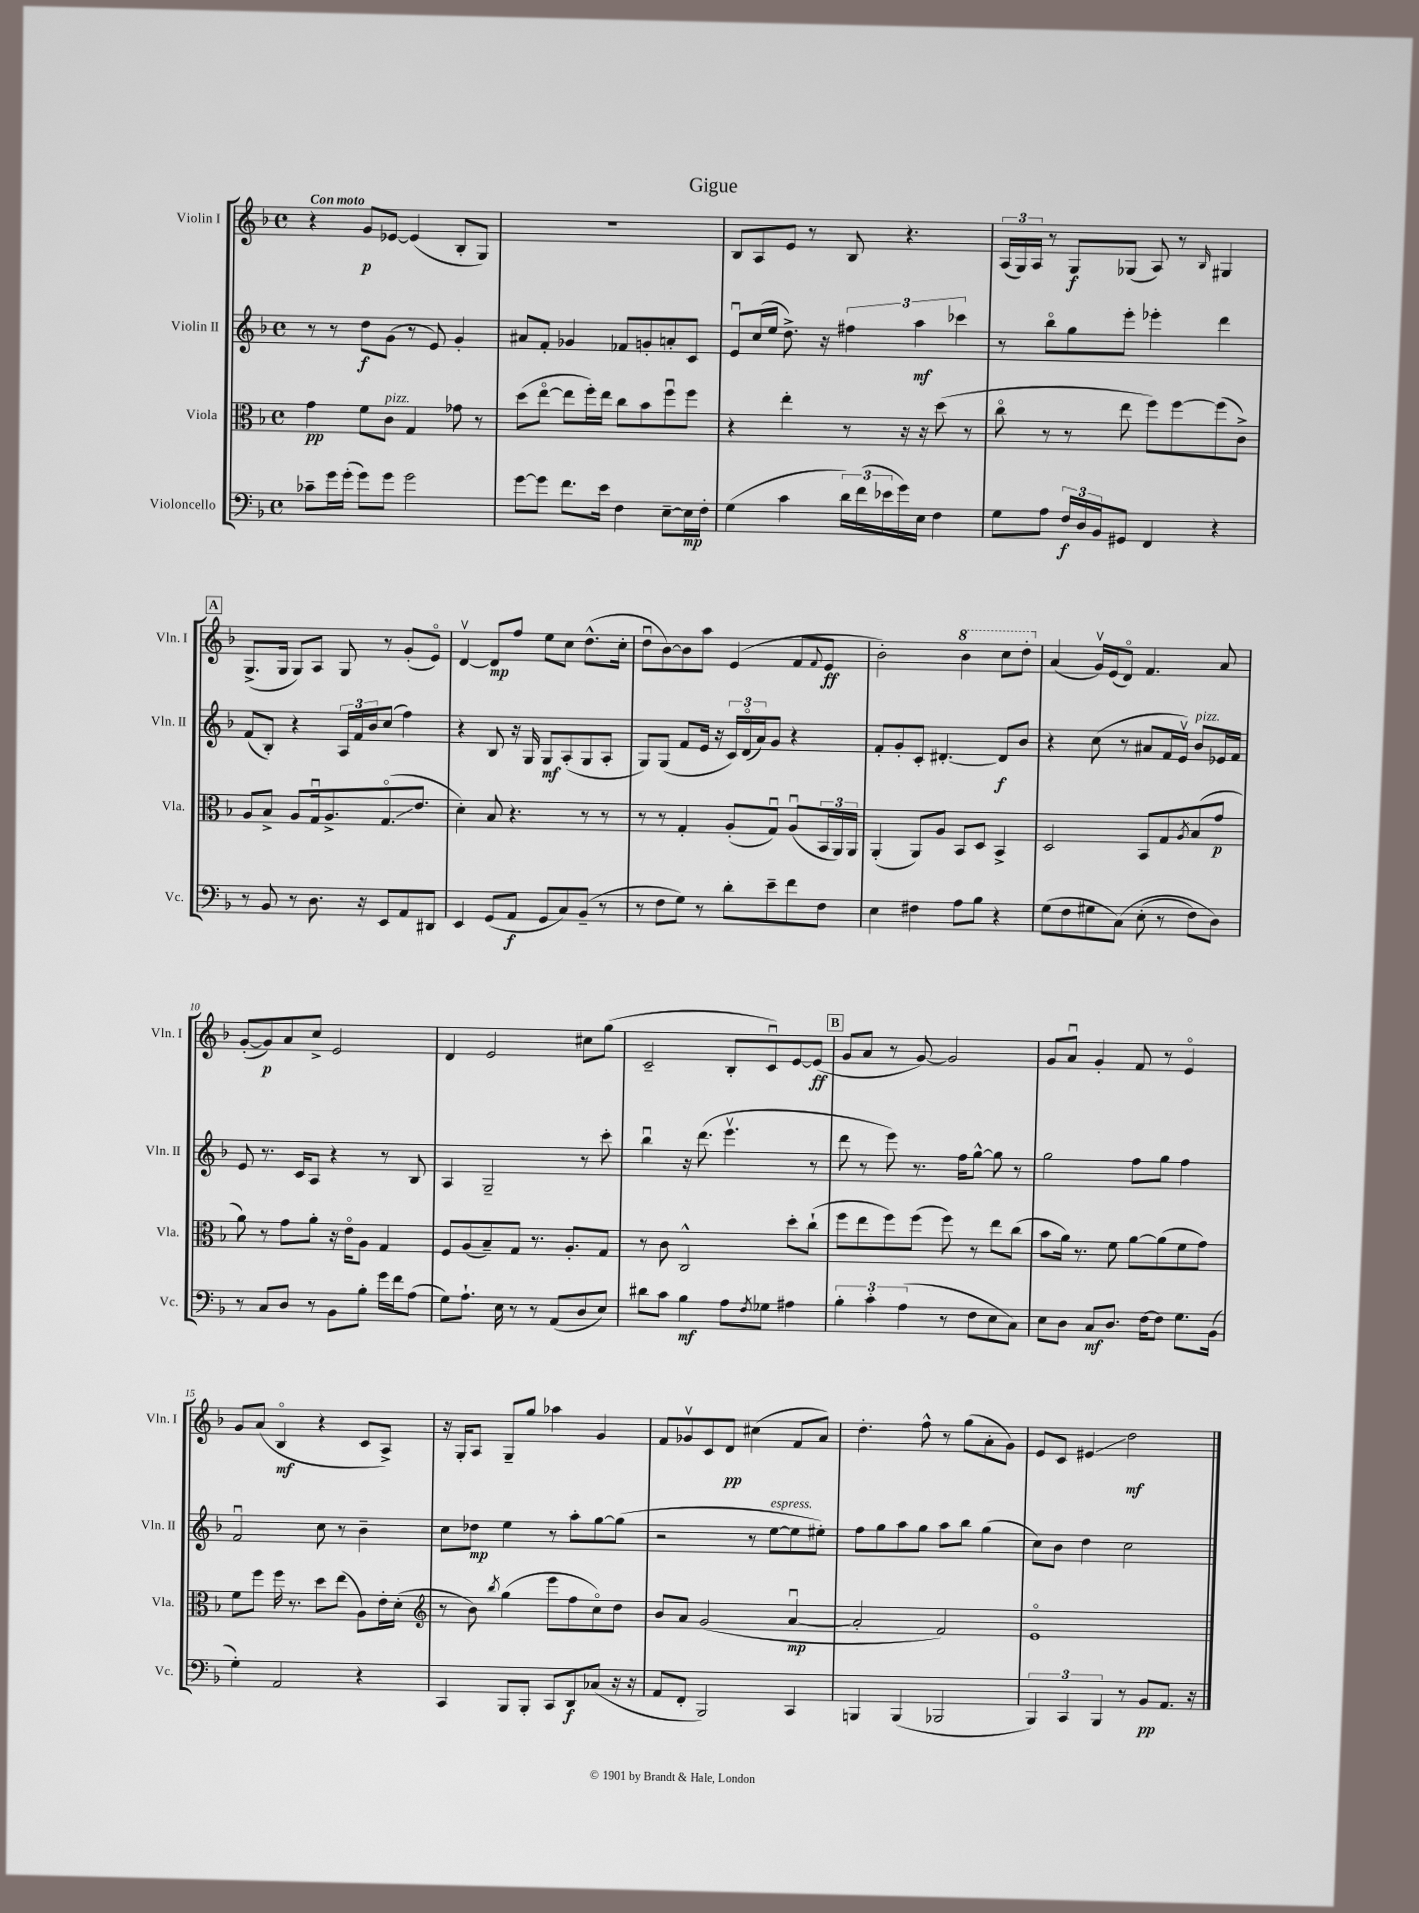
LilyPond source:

\header { title = "Gigue" }
<<
\new StaffGroup <<
\new Staff = "s0" \with { instrumentName = "Violin I" shortInstrumentName = "Vln. I" } {
    \clef treble \key f \major \defaultTimeSignature \time 4/4 \tempo "Con moto"
    r4 g'8\p ees'8~ ees'4( bes8-. g8) |
    R1 |
    bes8 a8 e'8 r8 bes8 r4. |
    \tuplet 3/2 { a16( g16) a16 } r8 g8\f ges8( a8) r8 \grace { bes16 } gis4 |
    \mark \markup { \box "A" } g8.->( g16 g8) a8 g8 r8 g'8-.( e'8\flageolet) |
    d'4~\upbow d'8\mp f''8 e''8 c''8 d''8.-^( c''16-. |
    d''8\downbow bes'8~) bes'8 a''8 e'4( f'8 \appoggiatura { f'8 } e'8\ff |
    bes'2-.) \ottava #1 bes''4 c'''8 d'''8-. \ottava #0 |
    a'4( g'16\upbow) e'16( d'8\flageolet) f'4. a'8 |
    g'8~-.( g'8\p) a'8 c''8-> e'2 |
    d'4 e'2 cis''8 g''8( |
    c'2-- bes8-. c'8\downbow) e'8~ e'8\ff( |
    \mark \markup { \box "B" } g'8 a'8 r8 g'8~) g'2 |
    g'8 a'8\downbow g'4-. f'8 r8 e'4\flageolet |
    g'8 a'8( bes4\flageolet\mf r4 c'8 a8->) |
    r16 g16-. a8 g8-- g''8 aes''4 g'4 |
    f'8 ges'8\upbow c'8 d'8\pp cis''4( f'8 a'8) |
    d''4.-. f''8-^ r8 g''8( a'8-. g'8) |
    e'8 c'8 eis'4\glissando d''2\mf \bar "|." |
}
\new Staff = "s1" \with { instrumentName = "Violin II" shortInstrumentName = "Vln. II" } {
    \clef treble \key f \major \defaultTimeSignature \time 4/4
    r8 r8 d''8\f g'8( r8 e'8) g'4-. |
    ais'8 f'8-. ges'4 fes'8 g'8-. a'8-. c'8 |
    e'8\downbow c''16( e''16 d''8.->) r16 \tuplet 3/2 { fis''4 a''4\mf ces'''4 } |
    r8 bes''8\flageolet g''8 e'''8-. ees'''4-. d'''4 |
    \mark \markup { \box "A" } f'8( bes8-.) r4 \tuplet 3/2 { a16 f'16 bes'16 } c''8( f''4) |
    r4 bes8 r16 g16 g8\mf a8-.( g8 a8-. |
    g8) g8( f'8 e'16 r16 \tuplet 3/2 { c'16) d'16\flageolet( a'16) } g'8 r4 |
    f'8-. g'8-. c'8-. dis'4.~-. dis'8\f bes'8 |
    r4 c''8( r8 ais'8 f'16 e'16\upbow) bes'8^\markup { \italic "pizz." } ees'16 f'16 |
    e'8 r8. c'16 a8 r4 r8 bes8 |
    a4 g2-- r8 c'''8-. |
    bes''4\downbow r16 d'''8.( e'''4.\upbow r8 |
    \mark \markup { \box "B" } d'''8 r8 e'''8) r8. f''16 g''8~-^ g''8 r8 |
    g''2 f''8 g''8 f''4 |
    f'2\downbow c''8 r8 bes'4-- |
    c''8 des''8\mp e''4 r8 a''8-. g''8~ g''8( |
    r2 r8 e''8~^\markup { \italic "espress." } e''8 eis''8-.) |
    f''8 g''8 a''8 g''8 a''8 bes''8 g''4( |
    c''8) bes'8 d''4 c''2 \bar "|." |
}
\new Staff = "s2" \with { instrumentName = "Viola" shortInstrumentName = "Vla." } {
    \clef alto \key f \major \defaultTimeSignature \time 4/4
    g'4\pp f'8 c'8^\markup { \italic "pizz." } g4 ges'8 r8 |
    d''8( e''8~\flageolet e''8 f''16-.) e''16 c''8 bes'8 f''8\downbow f''8 |
    r4 e''4-. r8 r16 r16 d''8( r8 |
    c''8\flageolet r8 r8 e''8 f''8) f''8~ f''8( c'8->) |
    \mark \markup { \box "A" } a8 bes8-> a8 g16\downbow a8.-> g8.\flageolet\glissando( e'8. |
    d'4-.) bes8 r4. r8 r8 |
    r8 r8 g4-. a8-.( g8\downbow) a8\downbow( \tuplet 3/2 { bes,16 a,16) a,16 } |
    a,4-.( a,8) a8 bes,8 d8 bes,4-> |
    d2 bes,8 g8 \acciaccatura { a8 } bes8( g'8\p |
    a'8) r8 g'8 a'8-. r16 e'16\flageolet a8 g4 |
    f8 a8( bes8--) g8 r8. a8.-. g8 |
    r8 c'8 c2-^ d''8-. c''8-!( |
    \mark \markup { \box "B" } f''8 e''8 f''8) f''8( f''8) r8 e''8 c''8( |
    bes'8 a'16) r8. f'8 a'8~ a'8( f'8 g'8) |
    f'8 f''8 f''16 r8. d''8 e''8( a8) e'16-. d'16-.( |
    \clef treble r8 bes'8) \acciaccatura { bes''8 } g''4( e'''8 f''8 c''8\flageolet) d''8 |
    bes'8 a'8 g'2( a'4~\downbow\mp |
    a'2-. f'2) |
    e'1\flageolet \bar "|." |
}
\new Staff = "s3" \with { instrumentName = "Violoncello" shortInstrumentName = "Vc." } {
    \clef bass \key f \major \defaultTimeSignature \time 4/4
    ces'8-- g'16 g'16-.( g'8) g'8 g'2 |
    g'8~ g'8 f'8. e'16 f4 e8~-- e16\mp f16-. |
    g4( c'4 \tuplet 3/2 { d'16) f'16( ees'16 } g'16) e16 f4 |
    g8 a8 \tuplet 3/2 { f16\f d16 bes,16 } gis,8 f,4 r4 |
    \mark \markup { \box "A" } r8 bes,8 r8 d8. r16 e,8 a,8 dis,8 |
    e,4 g,8( a,8\f g,8 c8) bes,8--( r8 |
    r8 f8 g8) r8 d'8-. e'8-- f'8 f8 |
    e4 fis4 a8 bes8 r4 |
    g8( f8 gis8 c8)\( e8-.( r8 f8) d8\) |
    r8 c8 d8 r8 bes,8 bes8-. g'16 f'16 a8( |
    g8) a8.-! e16 r8 r8 a,8( d8 e8) |
    dis'8 c'8 bes4\mf a8 \acciaccatura { f8 } ges8 ais4 |
    \mark \markup { \box "B" } \tuplet 3/2 { bes4-. c'4-. a4( } r8 f8 e8 c8) |
    e8 d8 c8\mf d8. f16~ f8 g8. bes,16( |
    g4-.) a,2 r4 |
    c,4 bes,,8 bes,,8-. c,8 d,8\f ces8( r16 r16 |
    a,8 f,8-. bes,,2) c,4 |
    b,,4 b,,4( bes,,2 |
    \tuplet 3/2 { bes,,4) c,4 bes,,4 } r8 bes,8\pp a,8. r16 \bar "|." |
}
>>
>>
